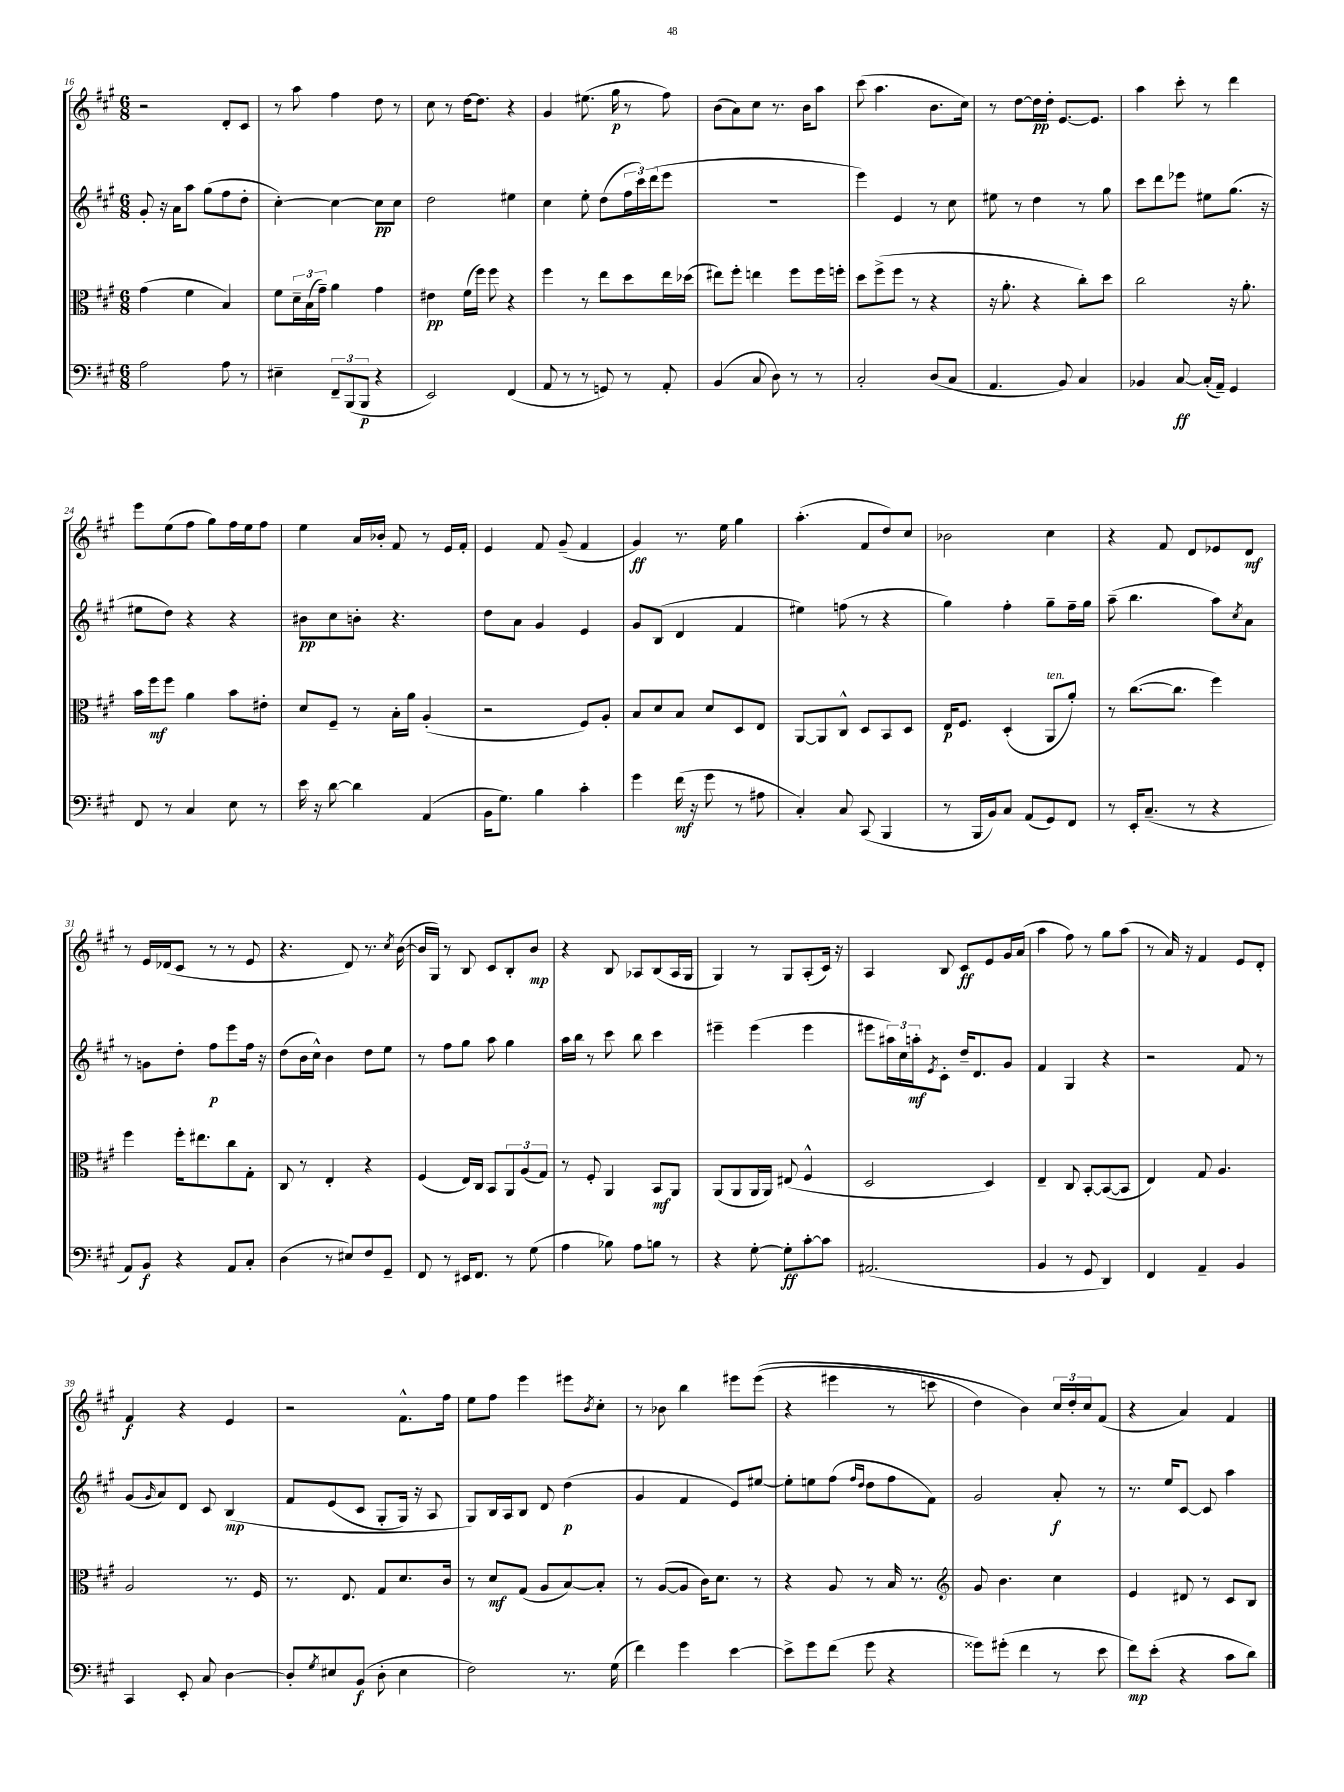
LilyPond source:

<<
\new StaffGroup <<
\new Staff = "s0" {
    \clef treble \key a \major \numericTimeSignature \time 6/8
    r2 d'8-. cis'8 |
    r8 a''8 fis''4 d''8 r8 |
    cis''8 r8 d''16~ d''8. r4 |
    gis'4 eis''8.( gis''16\p r8 fis''8) |
    b'8( a'8) cis''8 r8. b'16 a''8 |
    cis'''8( a''4. b'8. cis''16) |
    r8 d''8~ d''16\pp d''16-. e'8.~ e'8. |
    a''4 cis'''8-. r8 d'''4 |
    e'''8 e''8( fis''8 gis''8) fis''16 e''16 fis''8 |
    e''4 a'16 bes'16-. fis'8 r8 e'16 fis'16-. |
    e'4 fis'8 gis'8--( fis'4 |
    gis'4\ff) r8. e''16 gis''4 |
    a''4.-.( fis'8 d''8) cis''8 |
    bes'2 cis''4 |
    r4 fis'8 d'8 ees'8 d'8\mf |
    r8 e'16 des'16( cis'8 r8 r8 e'8 |
    r4. d'8) r8. \acciaccatura { cis''8 } b'16~( |
    b'16 gis16) r8 b8 cis'8 b8-. b'8\mp |
    r4 b8 aes8 b8( aes16 gis16 |
    gis4) r8 gis8 a8-.( cis'16) r16 |
    a4 b8 cis'8\ff e'8 gis'16 a'16( |
    a''4 fis''8) r8 gis''8 a''8( |
    r8 a'16) r16 fis'4 e'8 d'8-. |
    fis'4\f r4 e'4 |
    r2 fis'8.-^ fis''16 |
    e''8 fis''8 e'''4 eis'''8 \acciaccatura { b'8 } cis''8-. |
    r8 bes'8 b''4 eis'''8 eis'''8(\( |
    r4 eis'''4 r8 c'''8 |
    d''4) b'4\) \tuplet 3/2 { cis''16 d''16-. cis''16 } fis'8( |
    r4 a'4) fis'4 \bar "|." |
}
\new Staff = "s1" {
    \clef treble \key a \major \numericTimeSignature \time 6/8
    gis'8-. r16 a'16 a''8 gis''8( fis''8 d''8-. |
    cis''4~-.) cis''4~ cis''8\pp cis''8 |
    d''2 eis''4 |
    cis''4 e''8-. d''8( \tuplet 3/2 { fis''16 cis'''16) d'''16( } e'''8 |
    R2. |
    e'''4) e'4 r8 cis''8 |
    eis''8 r8 d''4 r8 gis''8 |
    cis'''8 d'''8 ees'''8 eis''8 gis''8.( r16 |
    eis''8 d''8) r4 r4 |
    bis'8\pp cis''8 b'8-. r4. |
    d''8 a'8 gis'4 e'4 |
    gis'8 b8( d'4 fis'4 |
    eis''4) f''8( r8 r4 |
    gis''4) fis''4-. gis''8-- fis''16-- gis''16 |
    a''8--( b''4. a''8) \acciaccatura { cis''8 } a'8 |
    r8 g'8 d''8-. fis''8\p e'''8 fis''16 r16 |
    d''8( b'16 cis''16-^) b'4 d''8 e''8 |
    r8 fis''8 gis''8 a''8 gis''4 |
    a''16 b''16 r8 cis'''8 b''8 cis'''4 |
    eis'''4-- eis'''4( eis'''4 |
    eis'''8 \tuplet 3/2 { ais''16) cis''16 a''16-.\mf } \acciaccatura { e'8 } cis'8-. d''16-- d'8. gis'8 |
    fis'4 gis4 r4 |
    r2 fis'8 r8 |
    gis'8( \grace { gis'16 } a'8) d'8 cis'8 b4\mp\( |
    fis'8 e'8( cis'8 gis8-. gis16) r16 a8 |
    gis8\) b16 a16 b8 d'8 d''4\p( |
    gis'4 fis'4 e'8) eis''8~ |
    eis''8-. e''8 fis''8( \grace { fis''16 d''16 } d''8 fis''8 fis'8) |
    gis'2 a'8-.\f r8 |
    r8. e''16 cis'8~ cis'8 a''4 \bar "|." |
}
\new Staff = "s2" {
    \clef alto \key a \major \numericTimeSignature \time 6/8
    gis'4( fis'4 b4) |
    fis'8 \tuplet 3/2 { d'16-- b16( gis'16--) } a'4 gis'4 |
    eis'4\pp fis'16( fis''16) fis''8 r4 |
    fis''4 r8 e''8 d''8 e''16 des''16( |
    eis''8) fis''8-. e''4 fis''8 fis''16 f''16-. |
    d''8 fis''8->( fis''8 r8 r4 |
    r16 a'8.-. r4 cis''8-.) d''8 |
    cis''2 r16 a'8.-. |
    b'16 fis''16\mf fis''8 a'4 b'8 eis'8-. |
    d'8 fis8-- r8 b16-. a'16 a4-.( |
    r2 fis8) a8-. |
    b8 d'8 b8 d'8 d8 e8 |
    a,8~ a,8 cis8-^ d8 b,8 d8 |
    e16\p fis8. d4-.( a,8^\markup { \italic "ten." } a'8-.) |
    r8 cis''8.~( cis''8. fis''4) |
    fis''4 fis''16-. eis''8. cis''8 gis8-. |
    cis8 r8 e4-. r4 |
    fis4( e16) cis16 b,8 \tuplet 3/2 { a,8 a8( gis8) } |
    r8 fis8-. a,4 b,8\mf a,8 |
    a,8( a,8 a,16 a,16) eis8( fis4-^ |
    d2 d4) |
    e4-- cis8 b,8~-. b,8~( b,8 |
    e4) gis8 a4. |
    a2 r8. fis16 |
    r8. e8. gis8 d'8. cis'16 |
    r8 d'8\mf gis8( a8 b8~) b8-. |
    r8 a8~( a8 cis'16) d'8. r8 |
    r4 a8 r8 b16 r8. |
    \clef treble gis'8 b'4. cis''4 |
    e'4 dis'8 r8 cis'8 b8 \bar "|." |
}
\new Staff = "s3" {
    \clef bass \key a \major \numericTimeSignature \time 6/8
    a2 a8 r8 |
    eis4-- \tuplet 3/2 { fis,8-- b,,8( b,,8\p } r4 |
    e,2) fis,4( |
    a,8 r8 r8 g,8) r8 a,8-. |
    b,4( cis8 d8) r8 r8 |
    cis2-. d8( cis8 |
    a,4. b,8) cis4 |
    bes,4 cis8~\ff cis16-.( a,16--) gis,4 |
    fis,8 r8 cis4 e8 r8 |
    e'16 r16 d'8~ d'4 a,4( |
    b,16 gis8.) b4 cis'4-. |
    gis'4 fis'16\mf( r16 gis'8 r8 ais8 |
    cis4-.) cis8 cis,8( b,,4 |
    r8 b,,16 b,16) cis8 a,8( gis,8) fis,8 |
    r8 e,16-. cis8.--( r8 r4 |
    a,8) b,8\f r4 a,8 cis8-. |
    d4( r8 eis8) fis8 gis,8-- |
    fis,8 r8 eis,16 fis,8. r8 gis8( |
    a4 bes8) a8 b8 r8 |
    r4 gis8~-. gis8-.\ff cis'8~-. cis'8 |
    ais,2.( |
    b,4 r8 gis,8 d,4) |
    fis,4 a,4-- b,4 |
    cis,4 e,8-. cis8 d4~ |
    d8-. \acciaccatura { gis8 } eis8 b,8\f( d8-. eis4 |
    fis2) r8. gis16( |
    fis'4) gis'4 e'4~ |
    e'8-> gis'8 fis'8( gis'8 r4 |
    gisis'8) gis'8-.( fis'4 r8 e'8 |
    fis'8\mp) e'8-.( r4 cis'8 d'8) \bar "|." |
}
>>
>>
\layout { \context { \Score currentBarNumber = #16 } }
